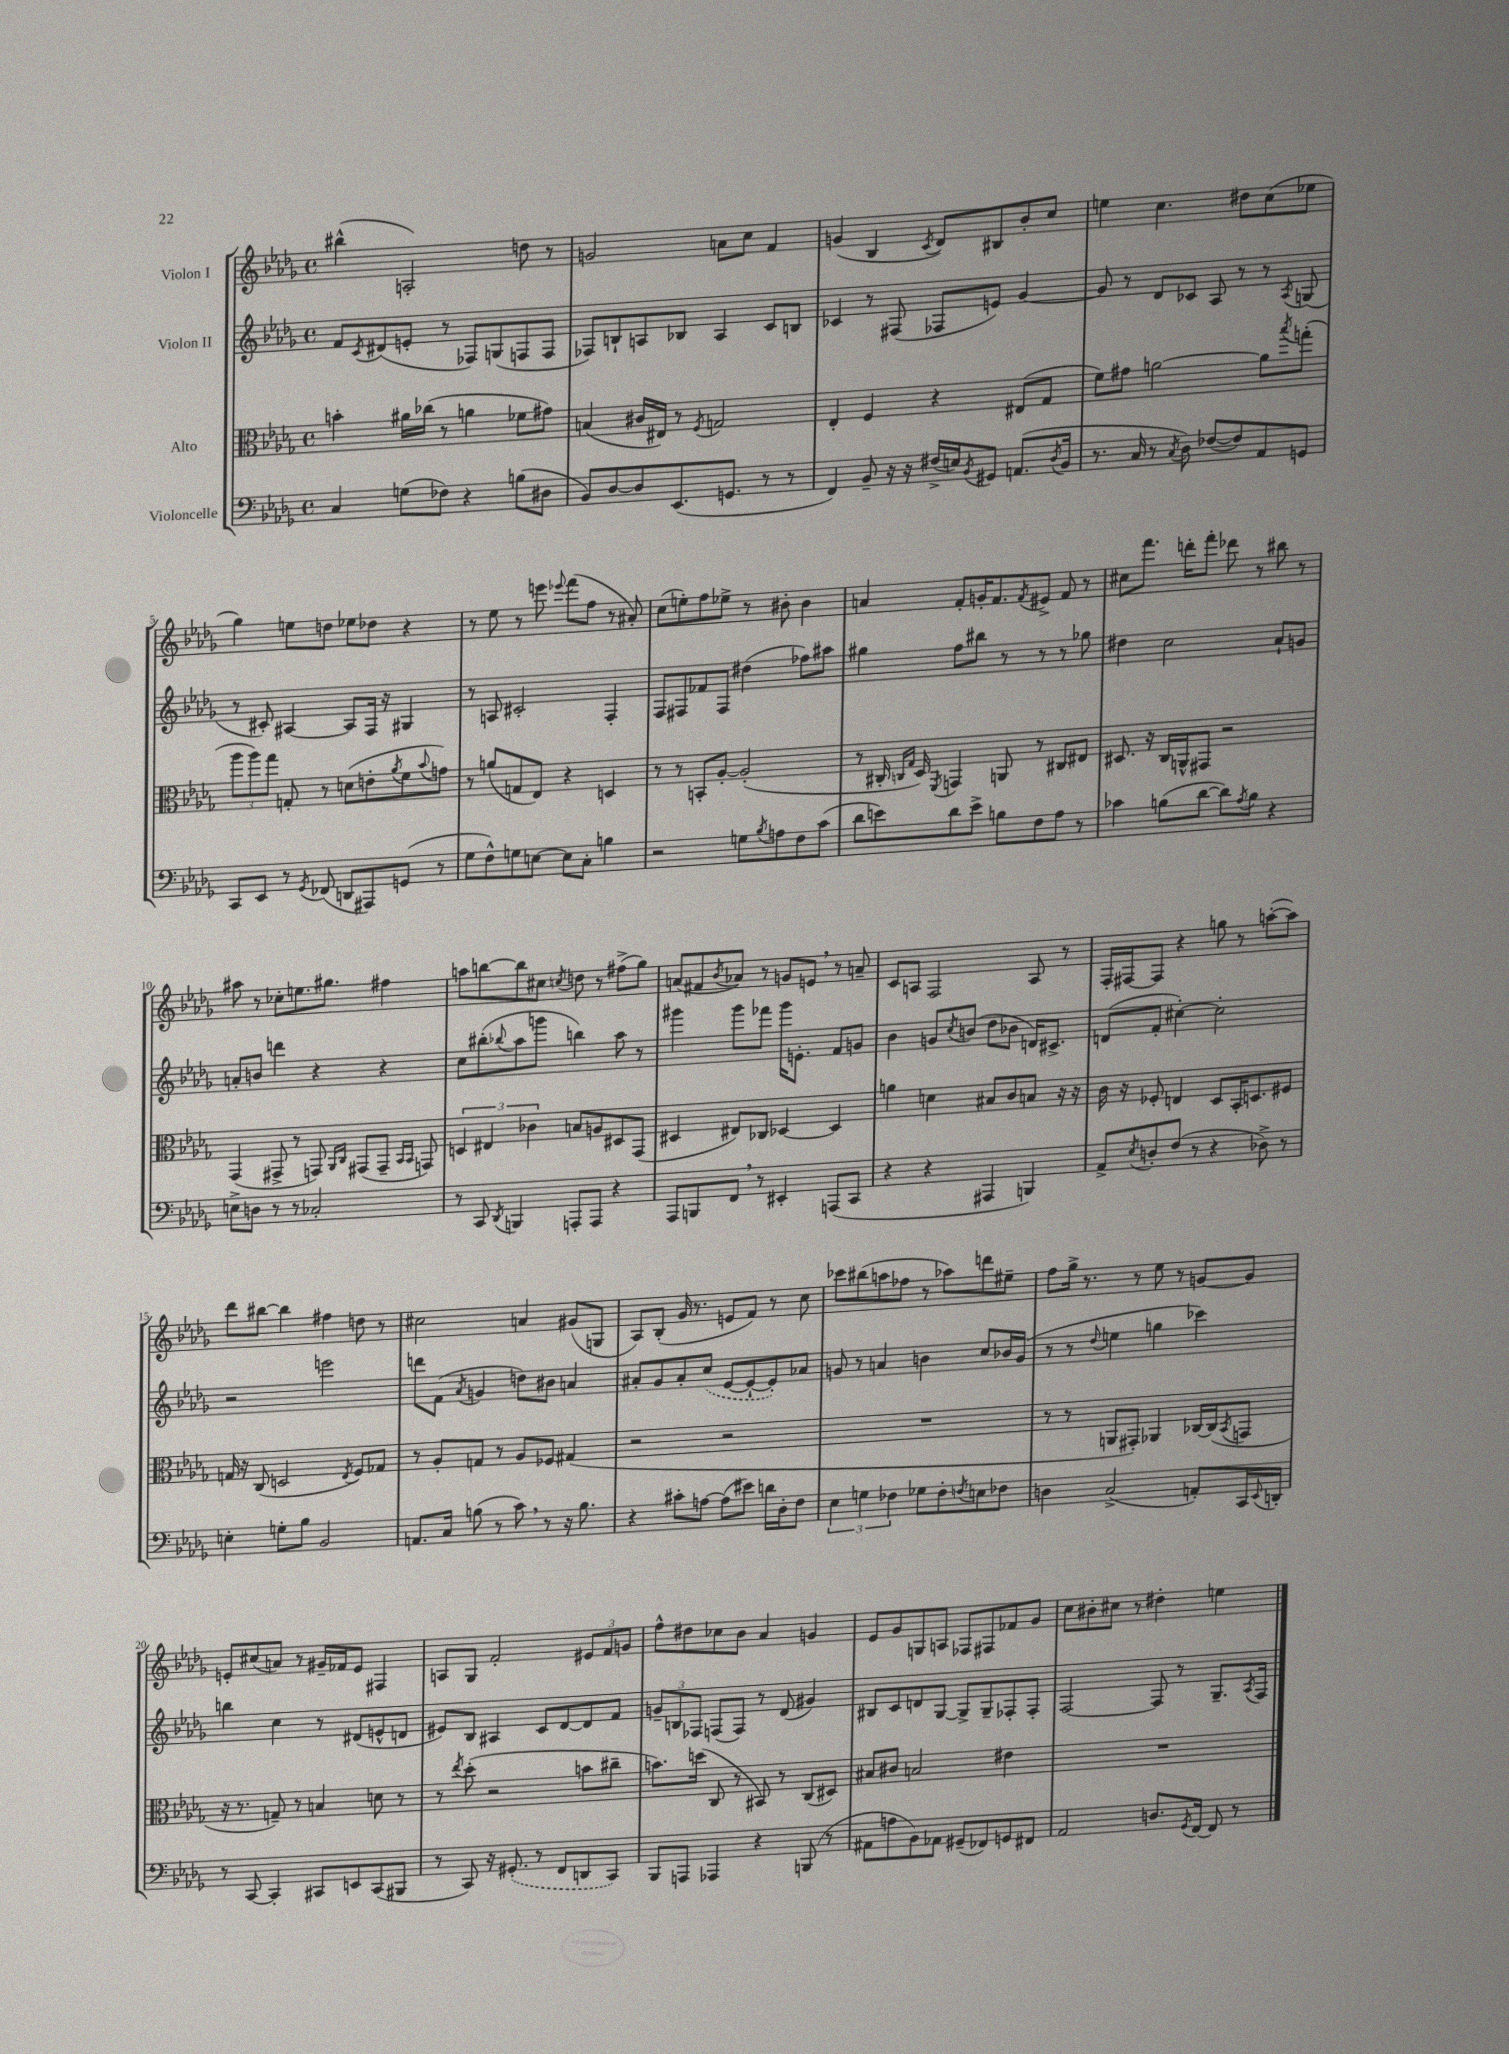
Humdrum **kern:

**kern	**kern	**kern	**kern
*part4	*part3	*part2	*part1
*staff4	*staff3	*staff2	*staff1
*I"Violoncelle	*I"Alto	*I"Violon II	*I"Violon I
*clefF4	*clefC3	*clefG2	*clefG2
*k[b-e-a-d-g-]	*k[b-e-a-d-g-]	*k[b-e-a-d-g-]	*k[b-e-a-d-g-]
*M4/4	*M4/4	*M4/4	*M4/4
*met(c)	*met(c)	*met(c)	*met(c)
=1	=1	=1	=1
4C/	4bn'\	8f/L	(4bb#X^^\
.	.	8qc/	.
.	.	(8d#X/	.
(8Gn\L	16a#X\LL	8en'/J	2An'/)
.	(16cc-X\JJ	.	.
8F-X\J)	8r	8r	.
4r	4an\	8F-X/L)	.
.	.	(8Gn/	.
(8Bn\L	8f-X\L	8Fn/	8ddn\
8D#X\J	8g#X\J)	8F/J	8r
=2	=2	=2	=2
8BB-/L)	(4Bn/	8F-X/L)	2gn/
[8D-/	.	8Bn`/	.
8D-/]	16c#X/LL	8An/	.
.	16E#X/JJ)	.	.
(8.EE-/	8r	8B-X/J	.
.	8qF/	.	.
.	2Gn/	4A/	8an\L
8.GGn/J	.	.	.
.	.	.	8cc\J
8r	.	8c/L	4f/
8r	.	8Bn/J	.
=3	=3	=3	=3
4FF/)	4E-'/	4c-X/	(4gn/
8BB-~/	4F/	8r	4B-/
16r	.	(8F#X/	.
16r	.	.	.
.	.	.	8qc/
(16F#X^/LL	4r	8F-X/L	8d-/L)
16En/J)	.	.	.
8qBB-/	.	.	.
8GG#X/J	.	8en/J)	8B#X/
(8.AAn/L	(8E#X/L	[4g-/	8b-'/
.	8G-/J	.	8cc/J
8qD-/	.	.	.
16BB-/Jk	.	.	.
=4	=4	=4	=4
8.r	8f\L)	8g-/]	4een\
.	8g#X\J	8r	.
16C/	.	.	.
8r	[2an\	8d-/L	4.cc\
8qC/	.	.	.
8D-\)	.	8c-X/J	.
([8F-X/L	.	8A-/	.
8F-/])	.	8r	8dd#X\L
8AA-/	8a\L]	8r	(8cc\
.	8qbb-/	8qA-/	.
8GGn/J	(8ggn'\J	(8Gn/	8ee-X\J
!!LO:LB:g=z
=5	=5	=5	=5
8CC/L	12aa-\L	8r	4gg-\)
.	12aa-\)	.	.
8EE-/J	.	8c#X'/)	.
.	12gg-\J	.	.
8r	8Gn'/	[4A#X/	8een\L
8qGG-/	.	.	.
(8FF-X/	8r	.	8ddn\J
8DDn/L	(8dn\L	8A#/L]	8ee-X\L
8AAA#X/)	8en'\	16F/Jk	8dd-X\J
.	.	16r	.
.	8qa-/	.	.
(8GGn/J	8f\	4G#X/	4r
.	8qqb-/	.	.
8r	8gn\J)	.	.
=6	=6	=6	=6
8G-\L	8r	8r	8r
8F^^\)	(8an/L	8An/	8ee-\
8Gn\	8Gn/	2c#X'/	8r
[8En\J	8E-/J)	.	8eeen\
.	.	.	8qqeee-X/
8E\L]	4r	.	(8fff\L
8C'\J	.	.	8ff\J
4Bn\	4Dn/	4F'/	8r
.	.	.	8a#X'/)
=7	=7	=7	=7
2r	8r	8F/L	(8cc\L
.	8r	8F#X/	8een'\)
.	8BBn'/L	8f-X/	8ff\
.	[8A-'/J	8F#/J	8ee-X^\J
8Gn\L	(2A-'/]	(4dd#X\	8r
8qB-/	.	.	.
8An\	.	.	8b#X'\
8F\	.	8ff-X\L)	4b#\
(8c\J	.	8aa#X\J	.
=8	=8	=8	=8
8d-\L	8r	4gg#X\	4an/
8en\)	16C#X'/	.	.
.	16qqCn/LL	.	.
.	16qqG-/JJ	.	.
.	16D-/)	.	.
.	8qFF/	.	.
8d-\	4GGn/	8ff\L	8f'/L
8e^\J	.	8bb#X\J	16gn'/K
.	.	.	8.f/
8Bn\L	8AAn/	8r	.
.	.	.	8qf/
8F\	8r	8r	8e#X^/J
8A-\J	8C#X/L	8r	8f/
8r	8E#X/J	8gg-X\	8r
=9	=9	=9	=9
4c-X\	8.D#X/	4dd#X\	8cc#X\L
.	.	.	8.fff\J
.	16r	.	.
(8Bn\L	16C/LL	2cc\	.
.	16AAn^^/J	.	16dddn'\KL
[8d-\J	8GG#X/J	.	8fff'\J
8d-\L])	2r	.	8ddd-X\
8qA-/	.	.	.
8B\J	.	.	8r
4r	.	8a-`/L	8bb#X\
.	.	8gn/J	8r
!!LO:LB:g=z
=10	=10	=10	=10
8En^\L	(4GG-/	8an'/L	8aa#X\
8Dn\J	.	8bn/J	8r
8r	8GG#X^/	4dddn\	8cc-X'\L
8r	8r	.	8.een\
2C-X'/	8GGn/)	4r	.
.	.	.	8.gg#X\J
.	16qqAA-/LL	.	.
.	16qqC/JJ	.	.
.	(8GG#X/L	.	.
.	8GG#~/J	4r	4ff#X\
.	16qqBB-/LL	.	.
.	16qqBB-/JJ	.	.
.	8GGn/)	.	.
=11	=11	=11	=11
8r	6Dn/	8cc\L	8aan\L
8CC/	.	(8bb#X'\	[8bbn\
.	6E#X/	.	.
8qDD-/	.	8qqbb-X/	.
4BBBn/	.	8aa-\	8bb\]
.	6c-X\	.	.
.	.	8gggn\J	8cc#X\J
.	.	.	8qccn/
8AAAn'/L	8Bn/L	4bbn\)	8ddn\
8AAA/J	8An/	.	8r
4r	8D#X/	8aa-\	(8ff#X^\L
.	(8GG-/J	8r	8gg-\J)
=12	=12	=12	=12
8AAA-/L	4D#X/	4ggg#X\	(8an/L
8BBBn/	.	.	8f#X/
.	.	.	8qb-/
8FF,/J	8E#X/L)	8ggg#\L	8a-X/J)
8r	8C-X/J	8fff-X\J	8r
4EE#X'/	[4D-X/	16ggg#\KL	8gn/L
.	.	8.en'\J	.
.	.	.	8en,/J
(8AAAn/L	4D-/]	8f/L	8r
8CC/J	.	8gn/J	8an~/
=13	=13	=13	=13
4r	4an\	4b-\	8c/L
.	.	.	8An/J
4r	4dn\	8gn/L	2F/
.	.	8qcc/	.
.	.	(8bn/J	.
4AAA#X/	8B#X/L	8dd-\L	.
.	8c/	8b-X\J	.
4BBBn/)	8Bn/J	16dn/KL)	8A/
.	.	8.c#X^/J	.
.	16r	.	8r
.	16r	.	.
=14	=14	=14	=14
8AA-^/L	16c\	(8dn/L	16F'/LL
.	16r	.	[16F#X/J
8qE-/	.	.	.
8Dn'/	8F-X'/	8f'/J	8F#/J]
(8F/J	4En/	[4cc#X'\)	4r
8r	.	.	.
4r	8D-/L	2cc#'\]	8ggn\
.	16BB-'/K	.	8r
.	8.Dn/	.	.
8D-X^\)	.	.	([8aan'\L
8r	8F#X/J	.	8aa\J])
!!LO:LB:g=z
=15	=15	=15	=15
4En'\	16Gn/	2r	8ddd-\L
.	16r	.	.
.	(8C/	.	[8bb#X\J
8Gn'\L	2Dn/	.	4bb#\]
8B-\J	.	.	.
2BB-/	.	2eeen\	4ff#X\
.	8qE-/	.	.
.	8F/L)	.	8ddn\
.	8G-X/J	.	8r
=16	=16	=16	=16
8.AAn/L	8r	8dddn\L	2cc#X\
.	8A-'/L	(8f\J	.
16C/Jk	.	.	.
.	.	8qa-/	.
(8Bn\	8Gn/J	4gn/	.
8r	8r	.	.
8c,\)	8A-/L	8ddn\L)	4an/
8r	8F-X/J	8b#X\J	.
16r	(4G#X/	4an/	(8g#X/L
8.B\	.	.	.
.	.	.	8Gn/J
=17	=17	=17	=17
4r	2r	8a#X'/L	8A-/L)
.	.	8g-/	(8B-'/J
8c#X'\L	.	8a#'/	16g-/
.	.	.	8.r
[8An\J	.	(8cc/J	.
(8A\L]	2r	[8e-/L	8en/L
8e#X\J)	.	8e-`/_	8f/J)
16dn\LL	.	8e-'/])	8r
16D-'\J	.	.	.
8F\J	.	8a-X/J	8cc\
=18	=18	=18	=18
6E-\	1r	8gn/	8ccc-X\L
.	.	8r	(8bb#X\
6Gn\	.	.	.
.	.	4an/	8aan\
6F-X\	.	.	.
.	.	.	8ff-X\J
8G-X\L	.	4bn\	8r
8F-'\	.	.	8aa-X\L)
8qFn/	.	.	.
8En\	.	8cc/L	8dddn\
8F-X\J	.	16b-X/L	8ee#X~\J
.	.	(16g/JJ	.
=19	=19	=19	=19
4Dn\	8r	8r	8ff\L
.	8r	8r	16gg-^\Jk
.	.	.	8.r
.	.	8qqdd-/	.
(2C^/	8AAn/L	4een\	.
.	8GG#X'/J)	.	8r
.	4AA-X/	4ggn\	8ee-\
.	.	.	8r
8AAn'/L)	[16C-X/LL	4ccc-X\)	[8gn/L
.	(16C-/J]	.	.
.	8qBB-/	.	.
16CC/L	8GGn/J	.	8g/J]
8qqEE-/	.	.	.
16DDn'/JJ	.	.	.
!!LO:LB:g=z
=20	=20	=20	=20
8r	16r	4bbn\	8en'/L
.	8.r	.	.
[8CC/	.	.	(8cc#X/
4CC'/]	8Gn~/)	4cc\	8an/J)
.	8r	.	8r
8CC#X/L	4Bn/	8r	16g#X~/LL
.	.	.	16f-X/J
8EEn/	.	(8d#X/L	8e/J
(8CC#/	8dn\	8en^^/	4F#X/
8BBB#X/J	8r	8dn/J	.
=21	=21	=21	=21
8r	8r	8e#X/L)	8An/L
.	8qee-/	.	.
8CC/)	(8dd-'\	8B-/J	8G-/J
16r	2r	4A#X/	2f'/
(8.GG#X'/	.	.	.
8r	.	8c/L	.
8FF/L	.	[8d-/	.
8DDn/	8bn\L	8d-/]	12e#X/L
.	.	.	12f/
8CC/J)	8cc#X~\J	8f/J	.
.	.	.	12gn/J
=22	=22	=22	=22
8BBB-/L	8.bn\L)	12gn~/L	8ff^^\L
.	.	12Bn/	.
8AAAn/J	.	.	8dd#X\
.	.	12F-X/J	.
.	(16ddn\Jk	.	.
4AAA-X/	8C/	(8Fn/L	8cc-X\
.	8r	8F/J)	8b-\J
4r	8BB#X/)	8r	4a-/
.	8r	(8d-/	.
(8BBBn/	(8C/L	4g#X/)	4gn/
8r	8D#X/J)	.	.
=23	=23	=23	=23
8AA#X\L	8B#X/L	8B#X/L	8e-/L
8An\	8c#X/J	8c/	8g-/
8BB-\)	2Bn/	8dn/	8Gn/
8AA-X\J	.	[8G-/J	8An/J
(8GG#X~/L	.	8G-^/L]	8F-X/L
8FF-X/)	.	8G-~/	8F#X/
8GGn/	4e#X\	8F-X'/	8f-X/
8FF#X/J	.	8F-'/J	8g-/J
=24	=24	=24	=24
2AA-/	1r	[2F/	8cc\L
.	.	.	8b#X'\
.	.	.	8cc#X\J
.	.	.	8r
8.Dn/L	.	8F/]	4dd#X'\
.	.	8r	.
8qGG-/	.	.	.
[16FF/Jk	.	.	.
8FF/]	.	8.G-~/L	4een\
8r	.	.	.
.	.	8qA-/	.
.	.	16F/Jk	.
==	==	==	==
*-	*-	*-	*-
